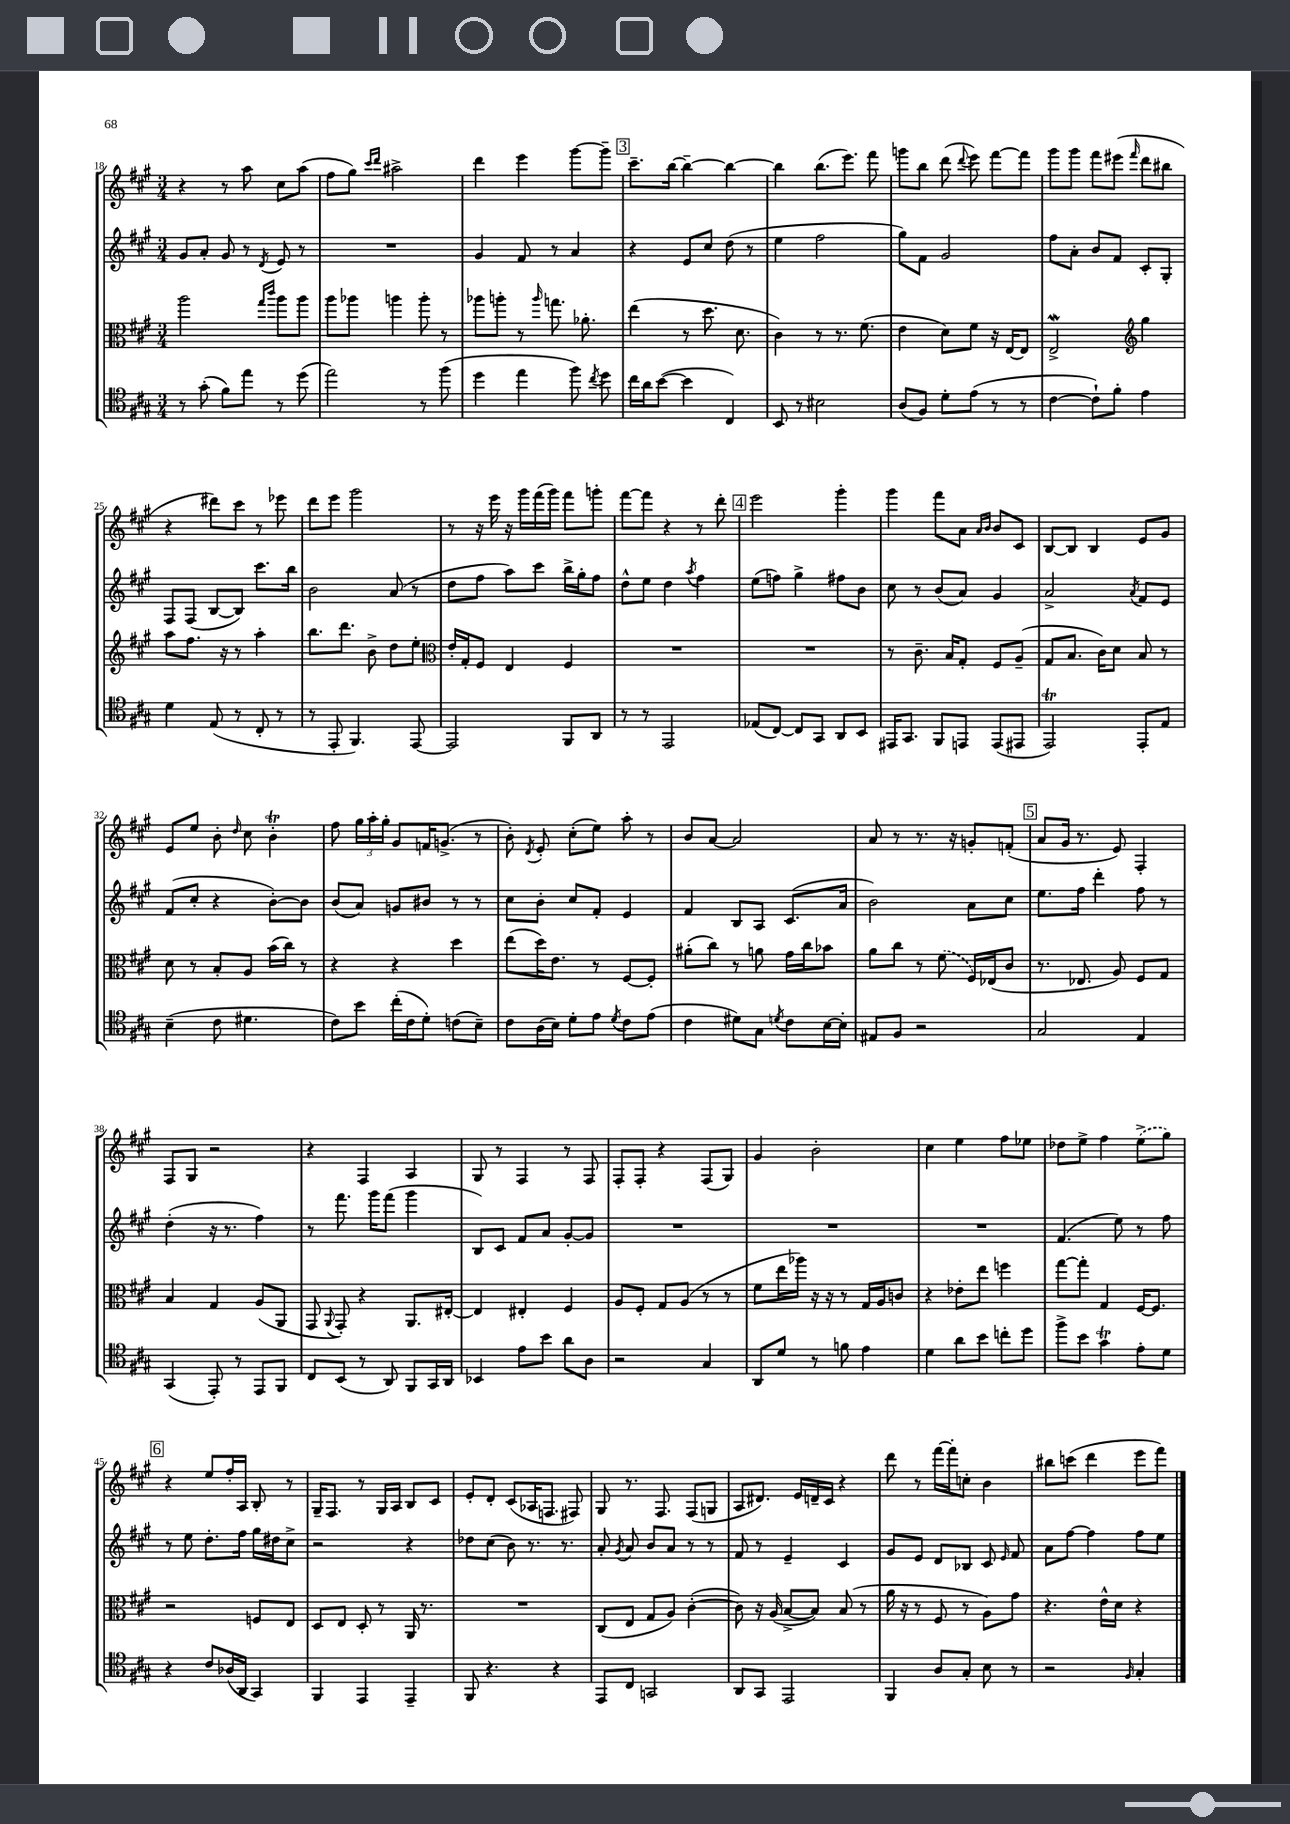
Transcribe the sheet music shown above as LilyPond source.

<<
\new StaffGroup <<
\new Staff = "s0" {
    \clef treble \key a \major \numericTimeSignature \time 3/4
    \autoBeamOff r4 r8 a''8 cis''8[ a''8]( |
    fis''8[ gis''8]) \grace { cis'''16[ d'''16] } ais''2-> |
    d'''4 e'''4 gis'''8[~ gis'''8]-- |
    \mark \markup { \box "3" } cis'''8.[-- b''16]~ b''4~-- b''4~ |
    b''4 b''8.[( e'''8.]) fis'''8 |
    g'''8[ b''8] d'''8( \appoggiatura { d'''8 } e'''8) fis'''8[~ fis'''8] |
    gis'''8[ gis'''8] fis'''8[ eis'''8]( \grace { fis'''16 } d'''8[ bis''8] |
    r4 dis'''8[) cis'''8] r8 ees'''8 |
    d'''8[ e'''8] gis'''2 |
    r8 r16 e'''16 r16 gis'''16[ fis'''16( gis'''16]) fis'''8[ g'''8]-. |
    fis'''8[~ fis'''8] r4 r8 d'''8-. |
    \mark \markup { \box "4" } e'''2 gis'''4-. |
    gis'''4 fis'''8[ a'8] \grace { a'16[ b'16] } b'8[ cis'8] |
    b8[~ b8] b4 e'8[ gis'8] |
    e'8[ e''8] b'8-. \grace { d''16 } cis''8 b'4-.\trill |
    fis''8 \tuplet 3/2 { gis''16[ a''16-. gis''16]-. } gis'8[ f'16 g'8.]->( r8 |
    b'8-.) \acciaccatura { d'8 } e'8-. cis''8[-.( e''8]) a''8-. r8 |
    b'8[ a'8]~ a'2 |
    a'8 r8 r8. r16 g'8[-. f'8]-.( |
    \mark \markup { \box "5" } a'8[ gis'16] r8. e'8) fis4-. |
    fis8[ gis8] r2 |
    r4 fis4 a4 |
    gis8 r8 fis4 r8 fis8 |
    fis8[-. fis8]-. r4 fis8[( gis8]) |
    gis'4 b'2-. |
    cis''4 e''4 fis''8[ ees''8] |
    des''8[ e''8]-> fis''4 \once \slurDashed e''8[->( gis''8]) |
    \mark \markup { \box "6" } r4 e''8[ fis''16-. a16] b8-. r8 |
    gis16[-- fis8.] r8 gis16[ a16] b8[ cis'8] |
    e'8[-. d'8]-. cis'8[( aes16 f8.] fis8) |
    gis8 r8. fis8. fis8[( g8] |
    a8[ dis'8.]) e'16[ d'16-- cis'16] r4 |
    d'''8 r8 fis'''16[~ fis'''16-. c''8]-. b'4 |
    bis''8[ c'''8]( d'''4 e'''8[ fis'''8]) \bar "|." |
}
\new Staff = "s1" {
    \clef treble \key a \major \numericTimeSignature \time 3/4
    \autoBeamOff gis'8[ a'8]-. gis'8 r8 \acciaccatura { d'8 } e'8 r8 |
    R2. |
    gis'4 fis'8 r8 a'4 |
    \mark \markup { \box "3" } r4 e'8[ cis''8] d''8( r8 |
    e''4 fis''2 |
    gis''8[) fis'8] gis'2 |
    fis''8[ a'8]-. b'8[ fis'8] cis'8[-. gis8]-. |
    fis8[ fis8]( b8[~ b8]) cis'''8.[ b''16] |
    b'2 a'8( r8 |
    d''8[ fis''8] a''8[) cis'''8] b''16[-> gis''16-. fis''8] |
    d''8[-^ e''8] d''4 \acciaccatura { a''8 } fis''4 |
    \mark \markup { \box "4" } e''8[( f''8]) gis''4-> fis''8[ b'8] |
    cis''8 r8 b'8[( a'8]) gis'4 |
    a'2-> \acciaccatura { a'8 } fis'8[ e'8] |
    fis'8[( cis''8]-. r4 b'8[~-.) b'8] |
    b'8[( a'8]) g'8[ bis'8] r8 r8 |
    cis''8[ b'8]-. cis''8[ fis'8]-. e'4 |
    fis'4 b8[ a8] cis'8.[( a'16] |
    b'2) a'8[ cis''8] |
    \mark \markup { \box "5" } e''8.[ fis''16] d'''4-. fis''8 r8 |
    d''4-.( r16 r8. fis''4) |
    r8 fis'''8. gis'''16[ fis'''8]( gis'''4 |
    b8[) cis'8] fis'8[ a'8] gis'8[~-. gis'8] |
    R2. |
    R2. |
    R2. |
    fis'4.( e''8) r8 fis''8 |
    \mark \markup { \box "6" } r8 e''8 d''8.[-. fis''16] gis''16[ dis''16 cis''8]-> |
    r2 r4 |
    des''8[ cis''8]( b'8) r8. r8. |
    a'8-. \acciaccatura { gis'8 } a'8 b'8[ a'8] r8 r8 |
    fis'8 r8 e'4-- cis'4 |
    gis'8[ e'8] d'8[ bes8] cis'8 \grace { e'16 } fis'8 |
    a'8[ fis''8]~ fis''4 fis''8[ e''8] \bar "|." |
}
\new Staff = "s2" {
    \clef alto \key a \major \numericTimeSignature \time 3/4
    \autoBeamOff a''2 \grace { gis''16[ cis'''16] } a''8[ a''8] |
    a''8[ aes''8] a''4 a''8-. r8 |
    aes''8[ a''8]-. r8 \grace { a''16 } g''8. aes'8.-. |
    \mark \markup { \box "3" } e''4( r8 d''8. d'8. |
    cis'4) r8 r8. fis'8.( |
    e'4 d'8[) fis'8] r16 e16[~ e8] |
    e2->\mordent \clef treble gis''4 |
    a''8[ fis''8.] r16 r8 a''4-. |
    b''8.[ d'''8.] b'8-> d''8[ e''8]-. |
    \clef alto e'16[-. gis16-. fis8] e4 fis4 |
    R2. |
    \mark \markup { \box "4" } R2. |
    r8 cis'8.-- b16[ gis8]-. fis8[ a8]--( |
    gis8[ b8.] cis'16[) d'8] b8 r8 |
    d'8 r8 b8[-. a8] b'16[( cis''16]) r8 |
    r4 r4 d''4 |
    e''8[( d''16) e'8.] r8 fis8[~ fis8]-. |
    ais'8[-.( cis''8]) r8 a'8 gis'16[ cis''16 bes'8] |
    a'8[ cis''8] r8 \once \slurDashed fis'8( fis16[) ees16( cis'8] |
    \mark \markup { \box "5" } r8. ees8. a8) fis8[ gis8] |
    b4 gis4 a8[( a,8] |
    gis,8 \appoggiatura { a,8 } gis,8-.) r4 a,8.[ eis16]~-. |
    eis4 eis4-. fis4 |
    a8[ fis8]-. gis8[ a8]( r8 r8 |
    fis'8[ e''16 aes''16]) r16 r16 r8 gis16[ a16 c'8] |
    r4 ees'8[-. e''8] f''4 |
    gis''8[~ gis''8]-. gis4 fis16[~ fis8.] |
    \mark \markup { \box "6" } r2 f8[ e8] |
    d8[ e8] d8-. r8 a,16 r8. |
    R2. |
    cis8[( e8] gis8[ a8]) cis'4~-.( |
    cis'8) r16 a16( b8[~-> b8]) b8( r8 |
    a'16 r16 r8 fis8 r8 a8[) gis'8] |
    r4. e'16[-^ d'16] r4 \bar "|." |
}
\new Staff = "s3" {
    \clef tenor \key a \major \numericTimeSignature \time 3/4
    \autoBeamOff r8 gis'8-.( fis'8[) e''8] r8 d''8( |
    e''2) r8 fis''8( |
    d''4 e''4 fis''8) \acciaccatura { cis''8 } d''8 |
    \mark \markup { \box "3" } cis''16[ a'16 b'8]~( b'4 cis4) |
    b,8 r8 bis2 |
    a8[( fis8]) d'8[-. e'8]( r8 r8 |
    cis'4~ cis'8[-!) fis'8]-. e'4 |
    d'4 e8( r8 cis8-. r8 |
    r8 e,8-. fis,4.) e,8~ |
    e,2 fis,8[ a,8] |
    r8 r8 e,2 |
    \mark \markup { \box "4" } ees8[( cis8]~) cis8[ gis,8] a,8[ b,8] |
    eis,16[ gis,8.] fis,8[ e,8] e,8[( eis,8] |
    e,2\trill) e,8[-. e8] |
    b4--( cis'8 dis'4. |
    cis'8[) b'8] cis''16[-.( cis'16 d'8]-.) c'8[( b8]--) |
    cis'8[ a16( b16]) d'8[-. e'8] \acciaccatura { d'8 } cis'8[ e'8]( |
    cis'4 dis'8[) gis8] \acciaccatura { d'8 } cis'8[ b16~ b16]-. |
    eis8[ fis8] r2 |
    \mark \markup { \box "5" } gis2 e4 |
    gis,4( e,8-.) r8 e,8[ fis,8] |
    cis8[ b,8]( r8 a,8) fis,8[ gis,16 a,16] |
    bes,4 e'8[ b'8] a'8[ a8] |
    r2 gis4 |
    a,8[ d'8] r8 f'8 e'4 |
    d'4 a'8[ b'8] c''8[-. d''8] |
    fis''8[-> b'8] gis'4\trill e'8[-. d'8] |
    \mark \markup { \box "6" } r4 cis'8[ aes16( a,16] gis,4) |
    fis,4 e,4 e,4-- |
    fis,8 r4. r4 |
    e,8[ cis8] g,2 |
    a,8[ gis,8] e,2 |
    fis,4 a8[ gis8]-. b8 r8 |
    r2 \grace { fis16 } gis4-. \bar "|." |
}
>>
>>
\layout { \context { \Score currentBarNumber = #18 } }
